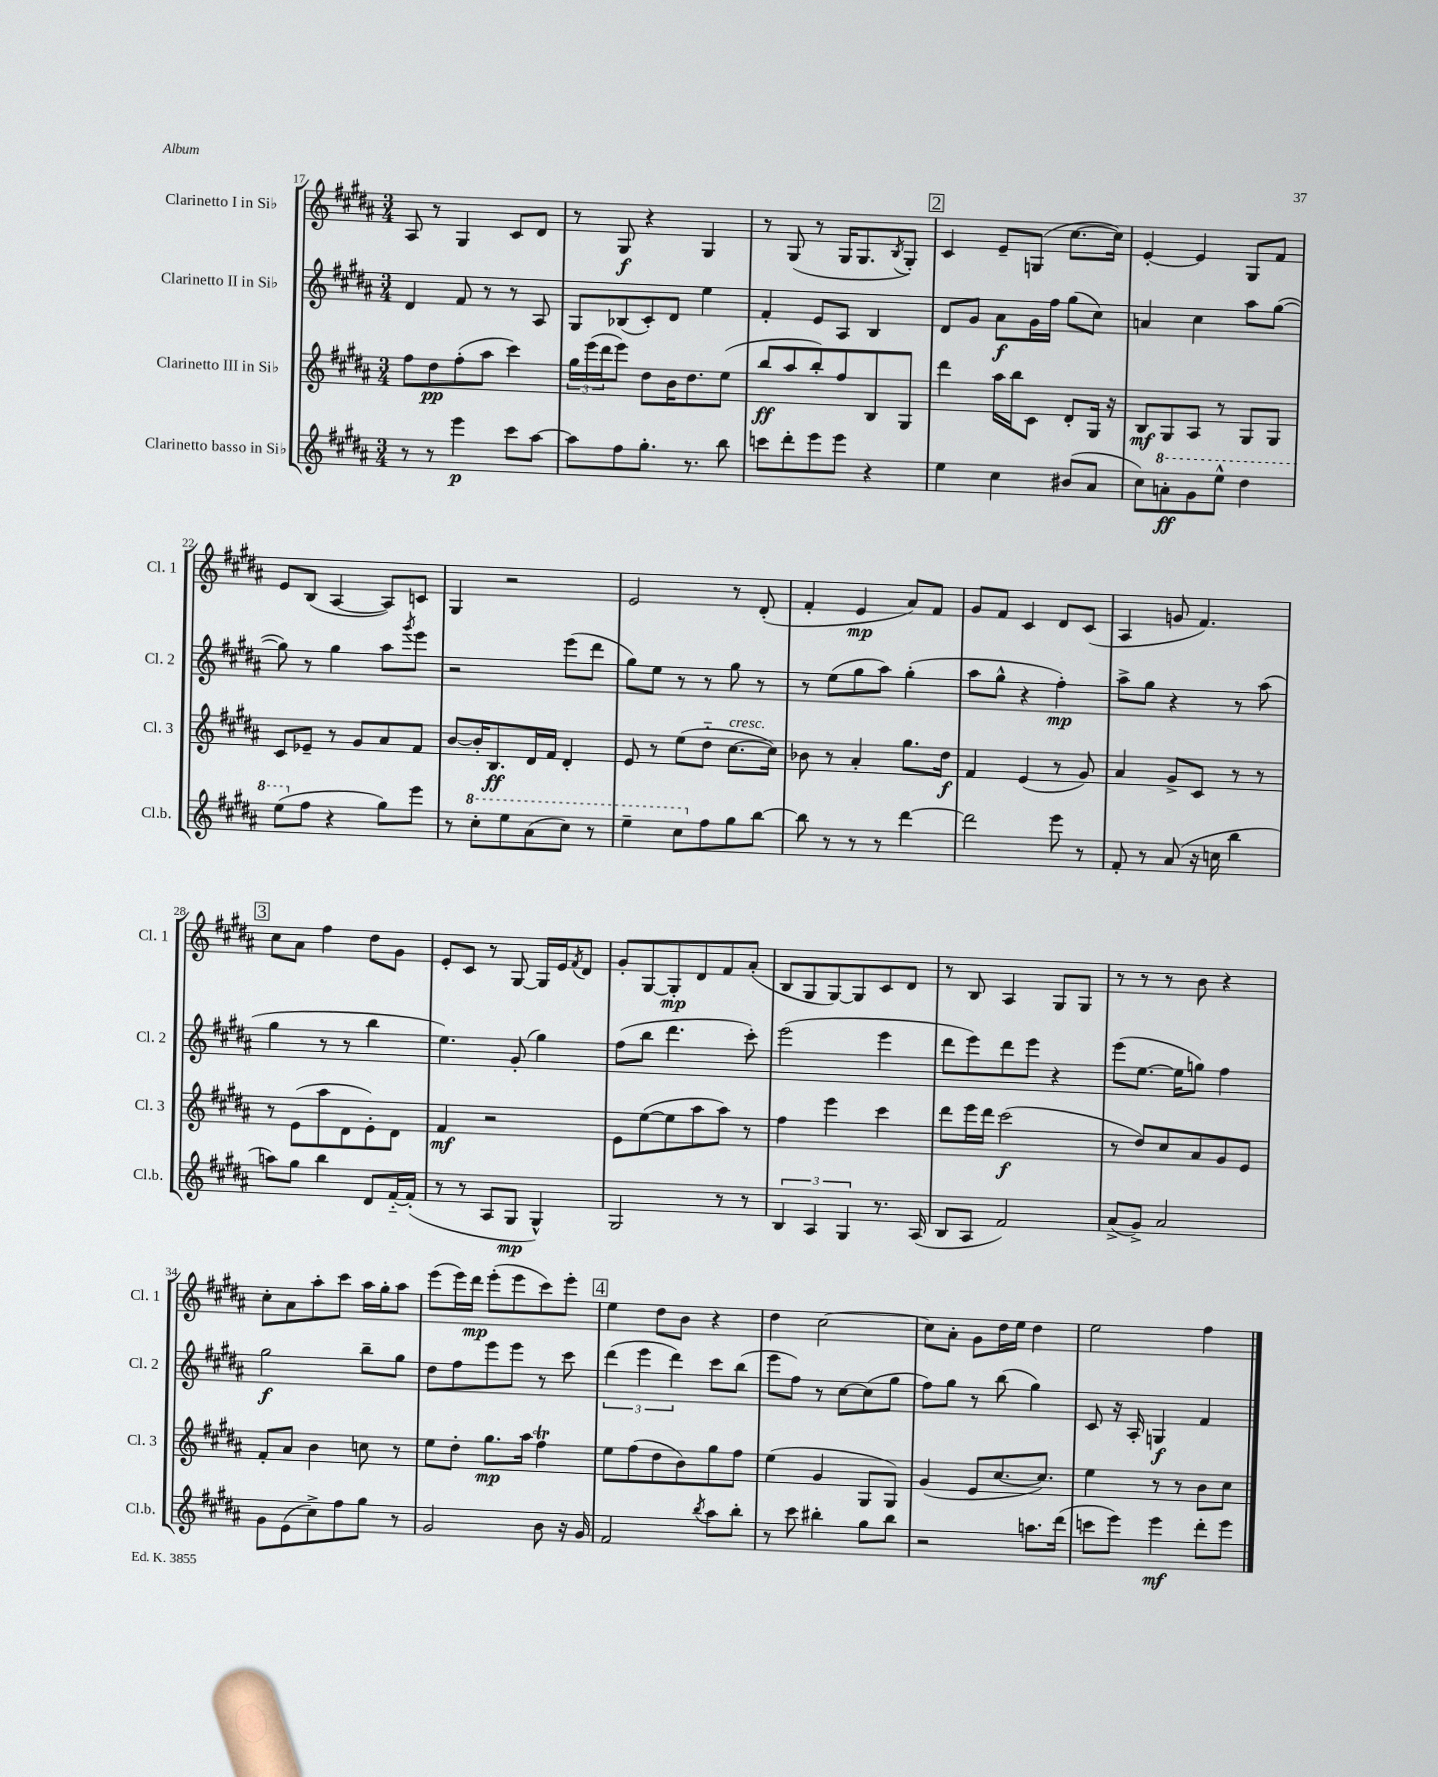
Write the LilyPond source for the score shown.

<<
\new StaffGroup <<
\new Staff = "s0" \with { instrumentName = "Clarinetto I in Sib" shortInstrumentName = "Cl. 1" } {
    \clef treble \key b \major \numericTimeSignature \time 3/4
    ais8 r8 gis4 cis'8 dis'8 |
    r8 gis8\f r4 gis4 |
    r8 gis8( r8 gis16 gis8. \acciaccatura { b8 } gis8-.) |
    \mark \markup { \box "2" } cis'4 e'8-- g8( cis''8.~ cis''16) |
    e'4~-. e'4 gis8 fis'8 |
    e'8 b8( ais4~ ais8) c'8 |
    gis4 r2 |
    e'2 r8 dis'8-.( |
    fis'4-. e'4\mp ais'8) fis'8 |
    gis'8 fis'8 cis'4 dis'8 cis'8( |
    ais4 g'8 fis'4.) |
    \mark \markup { \box "3" } cis''8 ais'8 fis''4 dis''8 gis'8 |
    e'8-. cis'8 r8 gis8~ gis16 e'16 \acciaccatura { fis'8 } dis'8 |
    gis'8-. gis8~ gis8-.\mp dis'8 fis'8 ais'8-.( |
    b8 gis8 gis8~) gis8 cis'8 dis'8 |
    r8 b8 ais4 gis8 gis8 |
    r8 r8 r8 b'8 r4 |
    cis''8-. ais'8 ais''8-. cis'''8 ais''16 gis''16-. ais''8 |
    e'''8( e'''16) dis'''16\mp e'''8-.( e'''8 cis'''8) e'''8-. |
    \mark \markup { \box "4" } e''4 dis''8 b'8 r4 |
    dis''4 cis''2~ |
    cis''8 ais'8-. gis'8 dis''16 e''16 dis''4 |
    e''2 fis''4 \bar "|." |
}
\new Staff = "s1" \with { instrumentName = "Clarinetto II in Sib" shortInstrumentName = "Cl. 2" } {
    \clef treble \key b \major \numericTimeSignature \time 3/4
    dis'4 fis'8 r8 r8 ais8 |
    gis8 bes8( cis'8-.) dis'8 e''4 |
    fis'4-. e'8 ais8 b4 |
    \mark \markup { \box "2" } dis'8 gis'8 ais'8\f gis'16 fis''16 gis''8( cis''8) |
    a'4 cis''4 ais''8 gis''8~( |
    gis''8) r8 gis''4 ais''8 \acciaccatura { gis'''8 } e'''8 |
    r2 e'''8( dis'''8 |
    gis''8) e''8 r8 r8 gis''8 r8 |
    r8 e''8( gis''8 ais''8) gis''4-.( |
    ais''8 gis''8-^ r4 fis''4-.\mp) |
    ais''8-> gis''8 r4 r8 ais''8( |
    \mark \markup { \box "3" } gis''4 r8 r8 b''4 |
    e''4.) gis'8-.( gis''4) |
    fis''8( b''8 dis'''4. cis'''8-.) |
    e'''2( e'''4 |
    dis'''8 e'''8) dis'''8 e'''8 r4 |
    e'''8( e''8.~ e''16 g''8) fis''4 |
    gis''2\f b''8-- gis''8 |
    dis''8 fis''8 e'''8 e'''8 r8 cis'''8 |
    \mark \markup { \box "4" } \tuplet 3/2 { dis'''4( e'''4 dis'''4) } cis'''8 b''8( |
    e'''8 fis''8) r8 cis''8~ cis''8( gis''8 |
    fis''8) gis''8 r8 b''8( gis''4) |
    cis'8 r16 ais16-. g4\f fis'4 \bar "|." |
}
\new Staff = "s2" \with { instrumentName = "Clarinetto III in Sib" shortInstrumentName = "Cl. 3" } {
    \clef treble \key b \major \numericTimeSignature \time 3/4
    fis''8 dis''8\pp fis''8-.( ais''8 cis'''4) |
    \tuplet 3/2 { gis''16 e'''16( dis'''16 } e'''8) dis''8 b'16 dis''8. e''8( |
    b''8\ff ais''8 b''8-.) fis''8 b8 gis8 |
    \mark \markup { \box "2" } dis'''4 ais''16 b''16 cis'8 dis'8-. gis16 r16 |
    b8\mf gis8 ais8 r8 gis8 gis8 |
    cis'8 ees'8-- r8 gis'8 ais'8 fis'8 |
    b'8~ b'16-. b8.\ff dis'16 fis'16 dis'4-. |
    e'8 r8 e''8( dis''8-_ cis''8.~^\markup { \italic "cresc." } cis''16) |
    bes'8 r8 ais'4-. gis''8. dis''16\f |
    fis'4 e'4( r8 gis'8) |
    ais'4 gis'8-> cis'8 r8 r8 |
    \mark \markup { \box "3" } r8 e'8( ais''8 dis'8 e'8-.) dis'8 |
    fis'4\mf r2 |
    e'8 e''8~( e''8 ais''8 ais''8) r8 |
    fis''4 e'''4 cis'''4 |
    dis'''8 e'''16 dis'''16 cis'''2\f( |
    r8 dis''8) cis''8 ais'8 gis'8 e'8 |
    fis'8-. ais'8 b'4 c''8 r8 |
    e''8 dis''8-. gis''8.\mp ais''16 fis''4\trill |
    \mark \markup { \box "4" } e''8 fis''8( dis''8 b'8) gis''8 fis''8 |
    e''4( gis'4 gis8 gis8) |
    gis'4( e'8 cis''8.~ cis''8.) |
    e''4 r8 r8 b'8 cis''8 \bar "|." |
}
\new Staff = "s3" \with { instrumentName = "Clarinetto basso in Sib" shortInstrumentName = "Cl.b." } {
    \clef treble \key b \major \numericTimeSignature \time 3/4
    r8 r8 e'''4\p cis'''8 ais''8~ |
    ais''8 fis''8 gis''8.-. r8. b''8 |
    c'''8 dis'''8-. e'''8 e'''8 r4 |
    \mark \markup { \box "2" } e''4 cis''4 bis'8( ais'8 |
    cis''8) \ottava #1 a''8-.\ff gis''8 e'''8-^ dis'''4 |
    e'''8( \ottava #0 fis''8 r4 gis''8) e'''8 |
    r8 \ottava #1 cis'''8-. e'''8 ais''8( cis'''8) r8 |
    e'''4-- cis'''8 \ottava #0 fis''8 gis''8 b''8~ |
    b''8 r8 r8 r8 dis'''4~ |
    dis'''2 e'''8 r8 |
    fis'8-. r8 ais'8( r16 c''16 b''4 |
    \mark \markup { \box "3" } a''8) gis''8 b''4 dis'8 fis'16~-_ fis'16-.( |
    r8 r8 ais8 gis8\mp gis4-^) |
    gis2 r8 r8 |
    \tuplet 3/2 { b4 ais4 gis4 } r8. ais16( |
    b8 ais8 fis'2) |
    ais'8->( gis'8->) ais'2 |
    gis'8 e'8( cis''8->) fis''8 gis''8 r8 |
    gis'2 b'8 r16 gis'16 |
    \mark \markup { \box "4" } fis'2 \acciaccatura { b''8 } ais''8 b''8-. |
    r8 cis'''8 bis''4-. gis''8 bis''8 |
    r2 a''8. dis'''16( |
    c'''8 e'''8) e'''4\mf dis'''8-. e'''8 \bar "|." |
}
>>
>>
\layout { \context { \Score currentBarNumber = #17 } }
